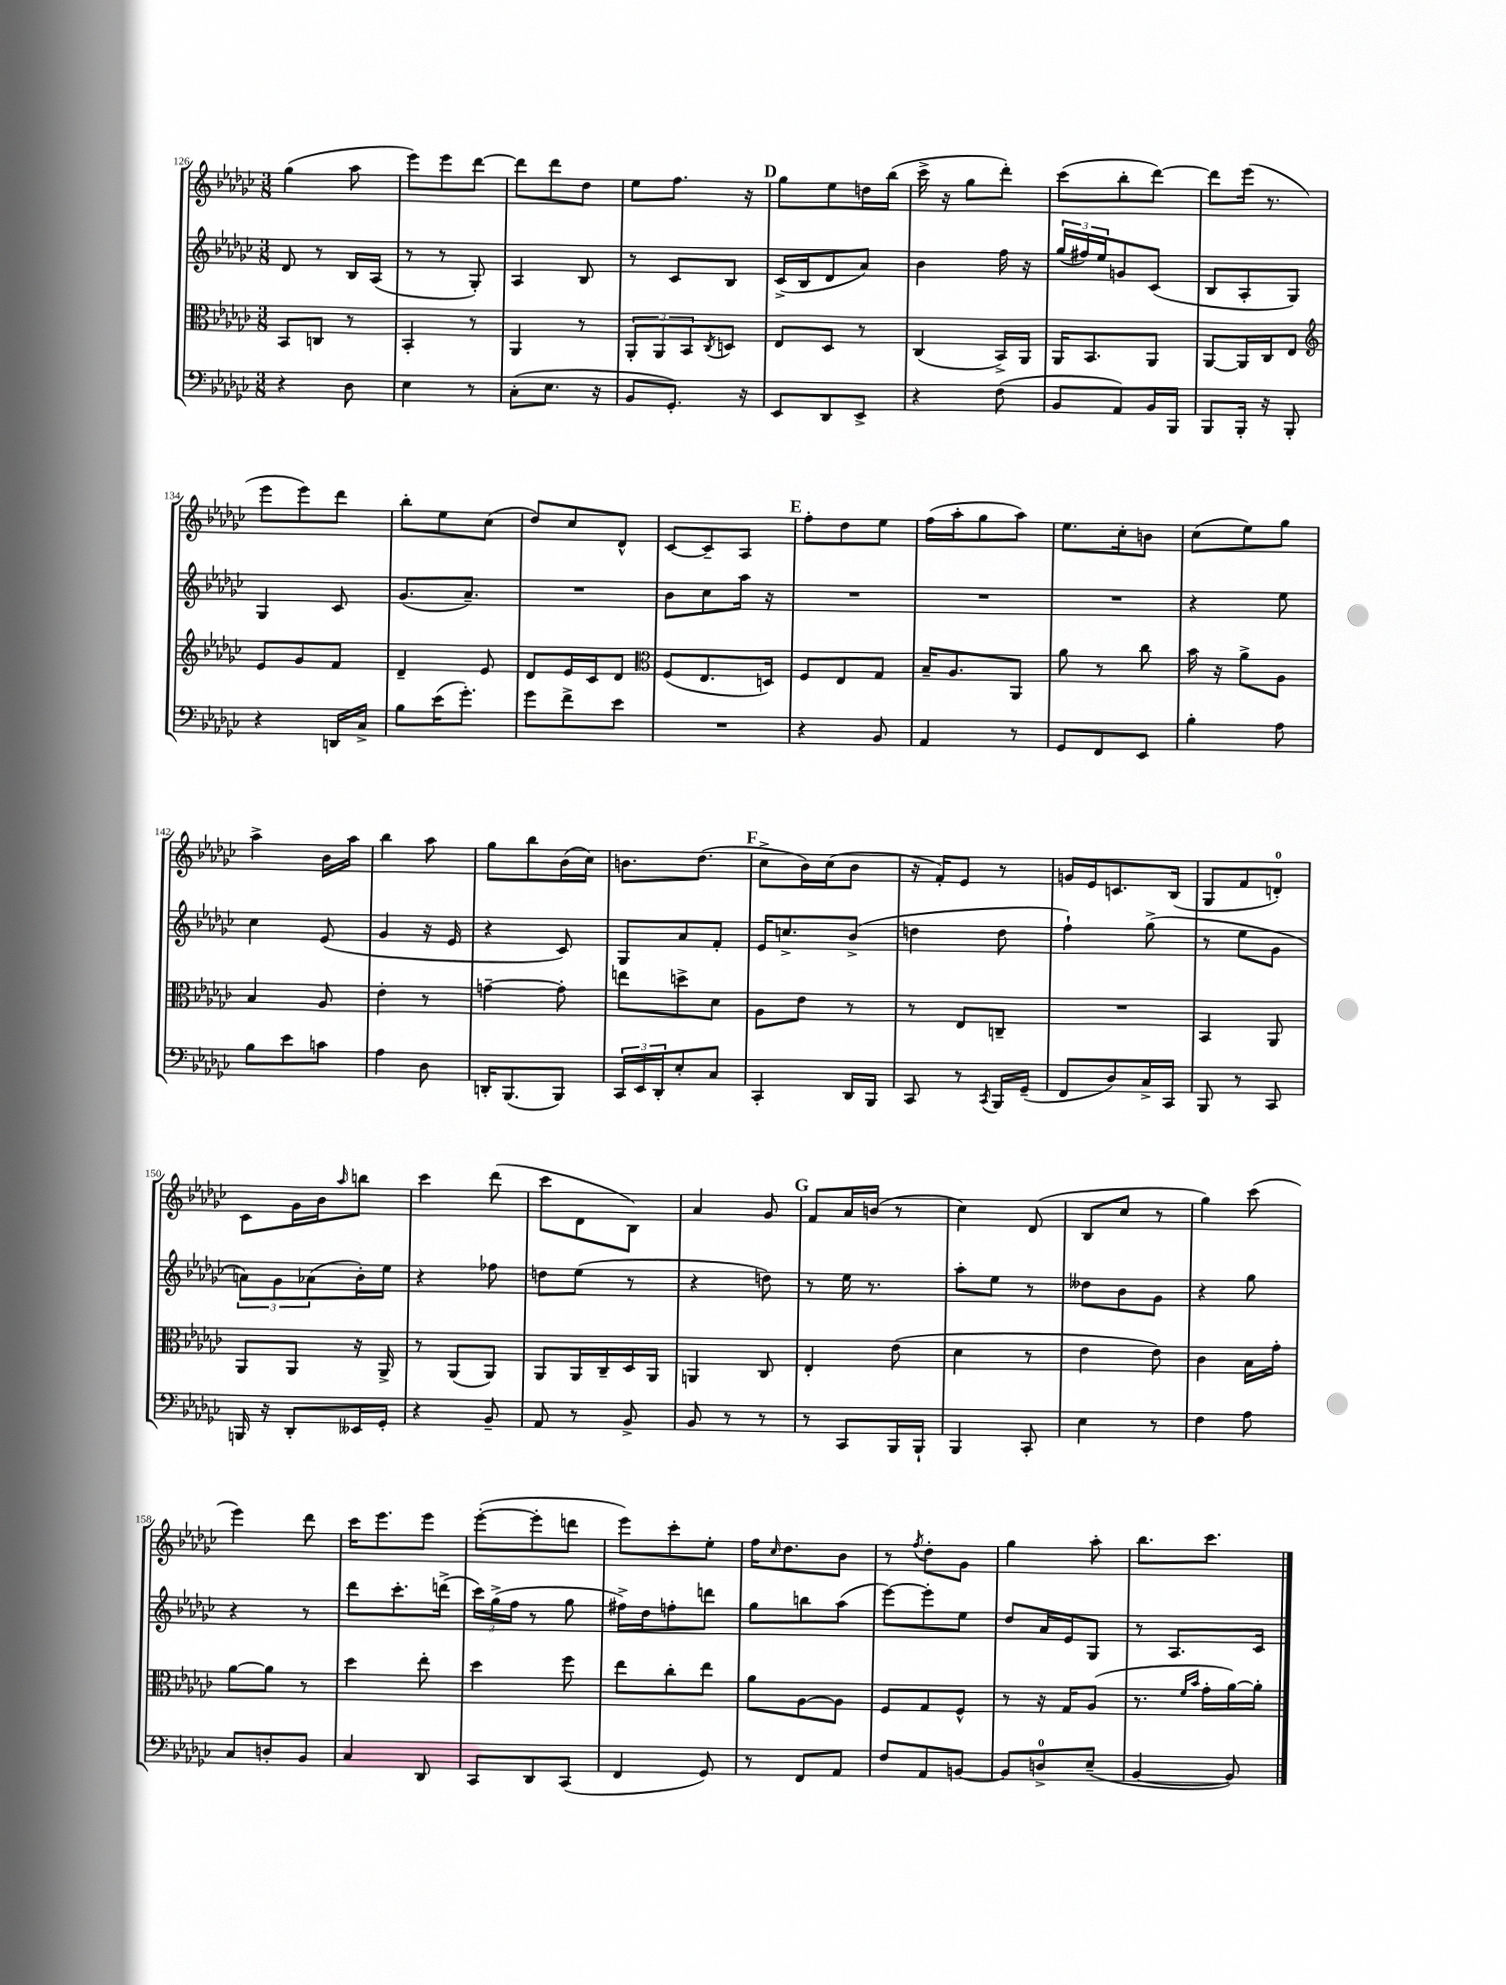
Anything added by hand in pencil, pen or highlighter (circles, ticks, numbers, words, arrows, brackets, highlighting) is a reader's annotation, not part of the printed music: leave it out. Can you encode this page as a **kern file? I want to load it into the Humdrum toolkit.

**kern	**kern	**kern	**kern
*part4	*part3	*part2	*part1
*staff4	*staff3	*staff2	*staff1
*clefF4	*clefC3	*clefG2	*clefG2
*k[b-e-a-d-g-c-]	*k[b-e-a-d-g-c-]	*k[b-e-a-d-g-c-]	*k[b-e-a-d-g-c-]
*M3/8	*M3/8	*M3/8	*M3/8
=126	=126	=126	=126
4r	8BB-/L	8d-/	(4gg-\
.	8Cn/J	8r	.
8D-\	8r	16B-/LL	8aa-\
.	.	(16A-/JJ	.
=127	=127	=127	=127
4E-\	4BB-'/	8r	8eee-\L)
.	.	8r	8eee-\
8r	8r	8G-'/)	[8ddd-\J
=128	=128	=128	=128
(8C-'\L	4AA-/	4A-/	8ddd-\L]
8.E-\J	.	.	8ddd-\
.	8r	8B-/	8dd-\J
16r	.	.	.
=129	=129	=129	=129
8BB-/L	12AA-'/L	8r	8ee-\L
.	12AA-/	.	.
8.GG-'/J)	.	8c-/L	8.ff\J
.	12BB-/	.	.
.	8qC-/	.	.
.	8Dn/J	8B-/J	.
16r	.	.	16r
!!LO:REH:place=s1:t=D
=130	=130	=130	=130
8EE-/L	8E-/L	(16c-^/LL	8gg-\L
.	.	16B-/J	.
8DD-/	8D-/J	8d-/	8ee-\
8EE-^/J	8r	8a-/J)	16ddn\L
.	.	.	(16bb-\JJ
=131	=131	=131	=131
4r	(4C-/	4b-\	16ccc-^\
.	.	.	16r
.	.	.	8gg-\L
(8F\	16BB-^/LL)	16ff\	8ddd-'\J)
.	16AA-/JJ	16r	.
=132	=132	=132	=132
8BB-/L	16AA-/KL	(24gg-/LL	(8ccc-\L
.	.	24ff#X/)	.
.	8.BB-/	.	.
.	.	24ee-/J	.
8AA-/)	.	8gn/	8bb-'\
16BB-/L	8AA-/J	(8c-/J	[8ddd-\J)
16BBB-/JJ	.	.	.
=133	=133	=133	=133
8BBB-/L	[8AA-/L	8B-/L	8ddd-\L]
16BBB-'/Jk	16AA-/L]	8A-'/	(16eee-\Jk
16r	16C-/J	.	8.r
8BBB-'/	8E-/J	8G-/J)	.
!!LO:LB:g=z
=134	=134	=134	=134
*	*clefG2	*	*
4r	8e-/L	4G-/	8eee-\L
.	8g-/	.	8eee-\)
16DDn/LL	8f/J	8c-/	8ddd-\J
16C-^/JJ	.	.	.
=135	=135	=135	=135
8B-\L	4d-~/	(8.g-/L	8bb-'\L
(16e-\K	.	.	8ee-\
8.g-'\J)	.	8.a-~/J)	.
.	8e-/	.	(8cc-\J
=136	=136	=136	=136
8g-\L	8d-/L	4.r	8dd-/L)
8f^\	16e-/L	.	8cc-/
.	16c-/J	.	.
8e-\J	8d-/J	.	8d-^^/J
=137	=137	=137	=137
*	*clefC3	*	*
4.r	(8F/L	8b-\L	[8c-/L
.	8.E-/	8cc-\	8c-~/]
.	.	16aa-\Jk	8A-/J
.	16Dn/Jk)	16r	.
!!LO:REH:place=s1:t=E
=138	=138	=138	=138
4r	8F/L	4.r	8ff'\L
.	8E-/	.	8dd-\
8BB-/	8G-/J	.	8ee-\J
=139	=139	=139	=139
4AA-/	16B-~/KL	4.r	(16ff\LL
.	8.A-/	.	16aa-'\J
.	.	.	8gg-\
8r	8AA-/J	.	8aa-\J)
=140	=140	=140	=140
8GG-/L	8a-\	4.r	8.ee-\L
8FF/	8r	.	.
.	.	.	16cc-'\k
8EE-/J	8cc-\	.	8bn\J
=141	=141	=141	=141
4B-'\	16b-\	4r	(8cc-\L
.	16r	.	.
.	8a-^\L	.	8ee-\)
8A-\	8A-\J	8ee-\	8gg-\J
!!LO:LB:g=z
=142	=142	=142	=142
8B-\L	4B-/	4cc-\	4aa-^\
8e-\	.	.	.
8cn\J	8A-/	(8e-/	16b-\LL
.	.	.	16aa-\JJ
=143	=143	=143	=143
4A-\	4e-'\	4g-/	4bb-\
8D-\	8r	16r	8aa-\
.	.	16e-/	.
=144	=144	=144	=144
16DDn'/KL	[4gn~\	4r	8gg-\L
(8.BBB-/	.	.	.
.	.	.	8bb-\
8BBB-/J)	8g'\]	8c-/)	(16b-\L
.	.	.	16cc-\JJ)
=145	=145	=145	=145
24CC-/LL	8een\L	8G-/L	8.bn\L
24EE-/	.	.	.
24DD-'/J	.	.	.
8E-'/	8ddn^\	8a-/	.
.	.	.	(8.dd-\J
8C-/J	8d-\J	8f'/J	.
!!LO:REH:place=s1:t=F
=146	=146	=146	=146
4CC-'/	8A-\L	16e-/KL	8cc-^\L
.	.	8.ccn^/	.
.	8e-\J	.	16b-\L)
.	.	.	(16cc-\J
16DD-/LL	8r	(8b-^/J	8b-\J
16BBB-/JJ	.	.	.
=147	=147	=147	=147
8CC-/	8r	4ddn\	16r
.	.	.	16f'/KL)
8r	8E-/L	.	8e-/J
8qCC-/	.	.	.
16BBB-/LL	8Cn~/J	8dd\	8r
(16GG-~/JJ	.	.	.
=148	=148	=148	=148
8FF/L	4.r	4ff`\)	16gn/LL
.	.	.	16e-/J
8D-/)	.	.	8.cn/
16C-^/L	.	(8gg-^\	.
16CC-/JJ	.	.	(16B-/Jk
=149	=149	=149	=149
8BBB-/	4BB-/	8r	8G-/L
8r	.	8ee-\L	8f/
8CC-/	8AA-/	8g-\J	8dn'/J)
!!LO:LB:g=z
=150	=150	=150	=150
16BBBn/	8AA-/L	12an\L)	8c-\L
16r	.	.	.
.	.	12g-\	.
8DD-'/L	8AA-/J	.	16g-\L
.	.	(12a-X\	.
.	.	.	16b-\J
.	.	.	16qqaa-/
16EE--X/L	16r	16b-'\L)	8bbn\J
16GG-'/JJ	16AA-^/	16ee-\JJ	.
=151	=151	=151	=151
4r	8r	4r	4ccc-\
.	(8AA-/L	.	.
8BB-~/	8AA-/J)	8ff-X\	(8ddd-\
=152	=152	=152	=152
8AA-/	8AA-/L	8ddn\L	8ccc-\L
8r	16AA-/L	(8ee-\J	8d-\
.	16C-~/	.	.
8BB-^/	16D-/	8r	8B-\J)
.	16AA-/JJ	.	.
=153	=153	=153	=153
8BB-/	4AAn/	4r	4a-/
8r	.	.	.
8r	8C-/	8ddn\)	8g-/
!!LO:REH:place=s1:t=G
=154	=154	=154	=154
8r	4E-'/	8r	8f/L
8CC-/L	.	16ee-\	16a-/L
.	.	8.r	(16bn/JJ
16BBB-/L	(8e-\	.	8r
16BBB-`/JJ	.	.	.
=155	=155	=155	=155
4BBB-/	4d-\	8aa-'\L	4cc-\)
.	.	8ee-\J	.
8CC-'/	8r	8r	(8d-/
=156	=156	=156	=156
4E-\	4e-\	8dd--X\L	8B-/L
.	.	8b-\	8cc-/J
8r	8e-\)	8g-\J	8r
=157	=157	=157	=157
4F\	4c-\	4r	4gg-\)
8A-\	16B-\LL	8gg-\	(8ccc-\
.	16g-'\JJ	.	.
!!LO:LB:g=z
=158	=158	=158	=158
8C-/L	[8a-\L	4r	4eee-\)
8Dn'/	8a-\J]	.	.
8BB-/J	8r	8r	8ddd-\
=159	=159	=159	=159
4C-/	4dd-\	8ddd-\L	16ccc-\KL
.	.	.	8.eee-\
.	.	8.ccc-'\	.
8DD-/	8ee-'\	.	8eee-\J
.	.	(16dddn^\Jk	.
=160	=160	=160	=160
8CC-/L	4dd-\	24ccc-\LL)	([8eee-'\L
.	.	(24gg-^\	.
.	.	24ff\JJ	.
8DD-/	.	8r	8eee-'\]
(8CC-/J	8ff\	8gg-\	8dddn\J
=161	=161	=161	=161
4FF/	8ee-\L	16ff#X^\LL)	8eee-\L)
.	.	16dd-\J	.
.	8cc-'\	8ffn'\	8ccc-'\
8GG-/)	8ee-\J	8dddn\J	8ee-'\J
=162	=162	=162	=162
8r	8a-\L	8gg-\L	16ff\KL
.	.	.	16qqcc-/
.	.	.	8.dd-\
8FF/L	[8A-\	8bbn\	.
8AA-/J	8A-\J]	(8aa-\J	8b-\J
=163	=163	=163	=163
8F/L	8F/L	[8eee-\L)	8r
.	.	.	8qff/
8AA-/	8G-/	8eee-'\]	8dd-'\L
[8BBn/J	8F^^/J	8ee-\J	8g-\J
=164	=164	=164	=164
8BB/L]	8r	8dd-/L	4gg-\
8Dn^/	16r	16a-/L	.
.	16G-/KL	16e-/J	.
(8E-~/J	(8A-/J	8G-/J	8aa-'\
=165	=165	=165	=165
[4BB-/	8.r	8r	8.bb-\L
.	.	8.A-/L	.
.	16qqf/LL	.	.
.	16qqb-/JJ	.	.
.	16g-'\LL	.	8.ccc-\J
8BB-/])	[16a-\)	.	.
.	16a-'\JJ]	16c-/Jk	.
==	==	==	==
*-	*-	*-	*-
